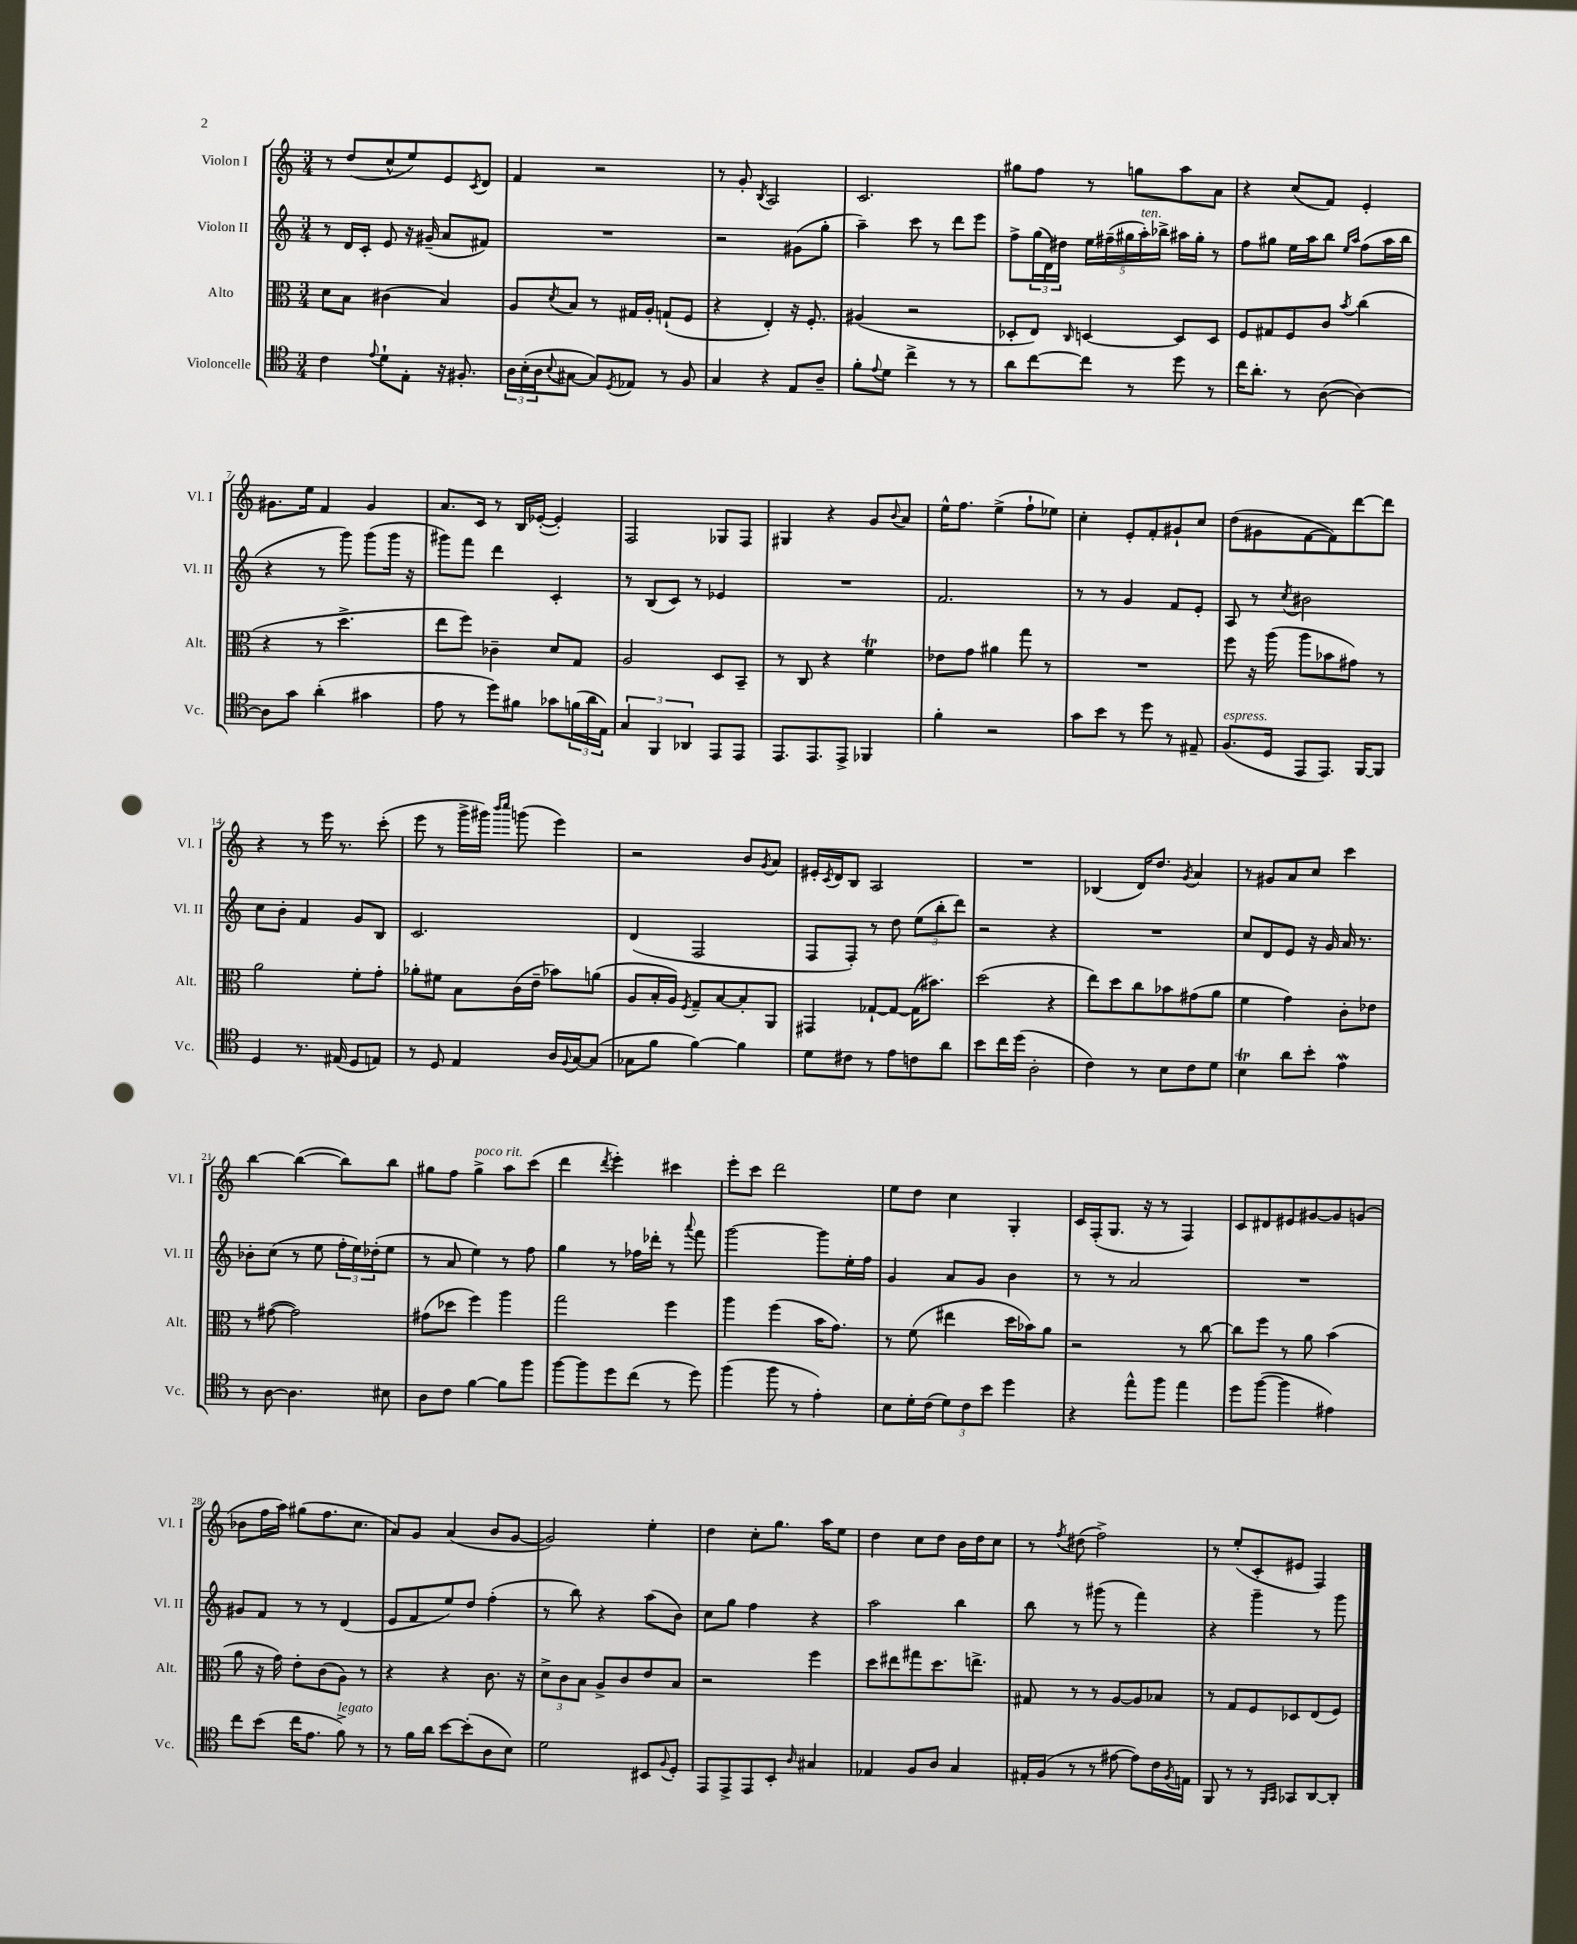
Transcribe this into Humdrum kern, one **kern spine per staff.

**kern	**kern	**kern	**kern
*staff4	*staff3	*staff2	*staff1
*clefC4	*clefC3	*clefG2	*clefG2
*k[]	*k[]	*k[]	*k[]
*M3/4	*M3/4	*M3/4	*M3/4
4c	8d	8r	8r
.	8B	16d	(8dd
.	.	16c'	.
8qqe	.	.	.
8d`	(4c#	8e	8cc^^
8E'	.	16r	8ee)
.	.	(16g#~	.
16r	4B)	8a	8e
8.F#'	.	.	.
.	.	.	8qc
.	.	8f#)	8d
=	=	=	=
24A	8A	2.r	4f
(24B'	.	.	.
24A	.	.	.
8qqB	8qd	.	.
[8G#	8B	.	.
8G#])	8r	.	2r
8qD	.	.	.
8E-	16G#	.	.
.	16A'	.	.
8r	(8G`	.	.
8F	8F	.	.
=	=	=	=
4G	4r	2r	8r
.	.	.	8g'
.	.	.	8qB
4r	4E')	.	2A
8E	16r	(8g#	.
.	8.F'	.	.
8A~	.	8gg'	.
=	=	=	=
8f'	(4A#	4aa~)	2.c
8qqe	.	.	.
8d	.	.	.
4cc^	2r	8ccc	.
.	.	8r	.
8r	.	8ddd	.
8r	.	8eee	.
=	=	=	=
8a	8D-'	8ff^	8gg#
[8cc	8E)	(24gg	8ff
.	.	24d)	.
.	.	24dd#	.
.	16qqC	.	.
8cc]	[4D	20ee	8r
.	.	(20ff#~	.
.	.	20gg#	.
8r	.	.	8gg
.	.	20aa')	.
.	.	20bb-^	.
8dd	8D]	16aa#	8aa
.	.	16gg#'	.
8r	8D	8r	8a
=	=	=	=
16cc	8F	8ff	4r
8.a'	.	.	.
.	8G#	8gg#	.
8r	8F	16ee	(8cc
.	.	16aa	.
([8A	8c	8bb	8f)
.	.	16qqee	.
.	8qb	16qqaa	.
4A_)	(4cc	(8ff	4e'
.	.	16aa	.
.	.	16bb	.
=	=	=	=
8A]	4r	4r	8.g#
8g	.	.	.
.	.	.	16ee
(4a'	8r	8r	4f
.	4.dd^	8ggg)	.
4g#	.	(8ggg	4g#
.	.	16ggg	.
.	.	16r	.
=	=	=	=
8e	8ee	8ggg#)	8.a
8r	8ff)	8fff	.
.	.	.	16c
8dd)	4c-~	4ddd	8r
8f#	.	.	16B
.	.	.	([16e-'
8g-	8d	4c'	4e-'])
(24f	8G	.	.
24a	.	.	.
24E)	.	.	.
=	=	=	=
6G	2A	8r	2F
.	.	(8B	.
6FF	.	.	.
.	.	8c)	.
6AA-	.	.	.
.	.	8r	.
8EE	8D	4e-	8G-
8EE	8BB~	.	8F
=	=	=	=
8.EE	8r	2.r	4G#
.	8C	.	.
8.EE	.	.	.
.	4r	.	4r
8EE^	.	.	.
4FF-	4f	.	8g
.	.	.	8qqb
.	.	.	8a
=	=	=	=
4f'	8e-	2.f	16ee^^
.	.	.	8.ff
.	8g	.	.
2r	4a#	.	(4ee^
.	8gg	.	8ff`
.	8r	.	8ee-)
=	=	=	=
8g	2.r	8r	4cc'
8b	.	8r	.
8r	.	4g	8e'
8dd	.	.	8f'
8r	.	8f	8g#`
8E#~	.	8e'	8cc
=	=	=	=
(8.F	8ff	8A	(8dd
.	16r	8r	8g#
16D	(16aa	.	.
.	.	8qcc	.
8EE	8aa	2b#	[8f
8.EE)	8b-	.	8f])
.	8g#)	.	[8ddd
[16FF	.	.	.
8FF]	8r	.	8ddd]
=	=	=	=
4D	2a	8cc	4r
.	.	8b'	.
8.r	.	4f	8r
.	.	.	16eee
(16E#	.	.	8.r
8D	8f'	8g	.
8E)	8g'	8B	(8ccc'
=	=	=	=
8r	8a-'	2.c	8eee
8D	8f#	.	8r
4E	8B	.	16ggg^
.	.	.	16ggg#)
.	.	.	16qqbbb
.	.	.	16qqcccc
.	(16c	.	(8ggg
.	16e~	.	.
16A	8b-)	.	4eee)
8qqF	.	.	.
[16G	.	.	.
(8G]	(8a	.	.
=	=	=	=
8G-	8A	(4d	2r
8f	16B'	.	.
.	16A)	.	.
.	8qF	.	.
[4f)	8G~	2F	.
.	[8B	.	.
4f]	8B']	.	8b
.	.	.	8qg
.	8AA	.	8a
=	=	=	=
8d	4GG#	8F	16e#'
.	.	.	8qc
.	.	.	16d
8c#	.	8F')	8B
8r	[8G-`	8r	2A
8e	8G-_	8dd	.
8c	(16G-]	(12ee	.
.	8.b#)	.	.
.	.	12bb'	.
8a	.	.	.
.	.	12ddd)	.
=	=	=	=
8b	(2dd	2r	2.r
16cc	.	.	.
(16dd	.	.	.
2A'	.	.	.
.	4r	4r	.
=	=	=	=
4c)	8ee)	2.r	(4B-
.	8dd	.	.
8r	8cc	.	16d)
.	.	.	8.dd
8B	8b-	.	.
.	.	.	8qg
8c	(8g#	.	4a
8d	8a	.	.
=	=	=	=
4B	4f	8cc	8r
.	.	8d	8g#
8a	4g)	8e	8a
8b'	.	16r	8cc
.	.	16g	.
4e	8c'	16a	4ccc
.	.	8.r	.
.	8e-	.	.
=	=	=	=
8r	8r	8b-'	[4bb
[8A	([8g#	(8cc	.
4.A]	2g#])	8r	(4bb_
.	.	8ee	.
.	.	24ff'	8bb])
.	.	24ee)	.
.	.	(24dd-'	.
8B#	.	8ee	8bb
=	=	=	=
8A	(8g#	8r	8gg#
8c	8dd-	8a	8ff
[4f	4ff)	4ee)	4gg#^
8f]	4aa	8r	8aa
8ff	.	8ff	(8ccc
=	=	=	=
[8ff	2gg	4gg	4ddd
8ff]	.	.	.
.	.	.	8qddd
8dd	.	8r	4eee')
(8cc	.	16ff-	.
.	.	16ddd-'	.
8r	4ff	8r	4ccc#
.	.	8qqaaa	.
8dd)	.	8fff	.
=	=	=	=
(4ff	4aa	[2ggg	8eee'
.	.	.	8ccc
8ff	(4ff	.	2ddd
8r	.	.	.
4e')	16b	8ggg]	.
.	8.g)	.	.
.	.	16ee'	.
.	.	16ff	.
=	=	=	=
8B	8r	4g	8ee
16d'	(8f	.	8dd
(16c	.	.	.
12d)	4ee#	8a	4cc
12c	.	.	.
.	.	8g	.
12b	.	.	.
4dd	16dd	4b	4G'
.	16b-)	.	.
.	8a	.	.
=	=	=	=
4r	2r	8r	16c
.	.	.	(16F'
.	.	8r	8.G
8ee^^	.	2a	.
.	.	.	16r
8ff	.	.	8r
4ee	8r	.	4F)
.	[8cc	.	.
=	=	=	=
8dd	8cc]	2.r	8c
([8ff	8ff	.	8d#
4ff]	8r	.	8e#
.	8a	.	[8g#
4e#)	(4b	.	8g#]
.	.	.	(8g
=	=	=	=
8cc	8a	8g#	8b-
(8b	16r	8f	16ff
.	16g)	.	16aa)
16cc	8e'	8r	(8gg#
8.e	.	.	.
.	(8c	8r	8.ff
8f^)	8A)	(4d	.
.	.	.	8.cc
8r	8r	.	.
=	=	=	=
8r	4r	8e	8a)
16f	.	8f	8g
16a	.	.	.
[8b	4r	8ee)	(4a
(8b']	.	8dd	.
8A	8.c	(4ff'	8b
8B)	.	.	[8g
.	16r	.	.
=	=	=	=
2d	12d^	8r	2g])
.	12c	.	.
.	.	8bb)	.
.	12B	.	.
.	8A^	4r	.
.	8c	.	.
8BB#	8e	(8aa	4ee'
8qqF	.	.	.
8D'	8B	8b)	.
=	=	=	=
8EE	2r	8cc	4dd
8EE^	.	8gg	.
8EE	.	4ff	8cc'
8BB'	.	.	8.gg
16qqA	.	.	.
4G#	4ff	4r	.
.	.	.	16aa
.	.	.	8ee
=	=	=	=
4E-	8dd	2aa	4dd
.	8ee#	.	.
8F	8gg#	.	8cc
8A	8.dd	.	8dd
4G	.	4bb	16b
.	8.ee^	.	16dd
.	.	.	8cc
=	=	=	=
16E#'	8G#	8bb	8r
(16F	.	.	.
.	.	.	8qff
8r	8r	8r	(8dd#
8r	8r	(8ggg#	2ff^)
[8e#	[8A	8r	.
8e#])	8A]	4fff)	.
16c	8B-	.	.
8qF	.	.	.
16E	.	.	.
=	=	=	=
8FF	8r	4r	8r
8r	8G	.	(8ee'
8r	8F	4ggg~	8c'
16qqFF	.	.	.
16qqGG	.	.	.
8GG-	8D-	.	8e#
[8AA	(8E	8r	4F)
8AA']	8F)	8ggg	.
==	==	==	==
*-	*-	*-	*-
